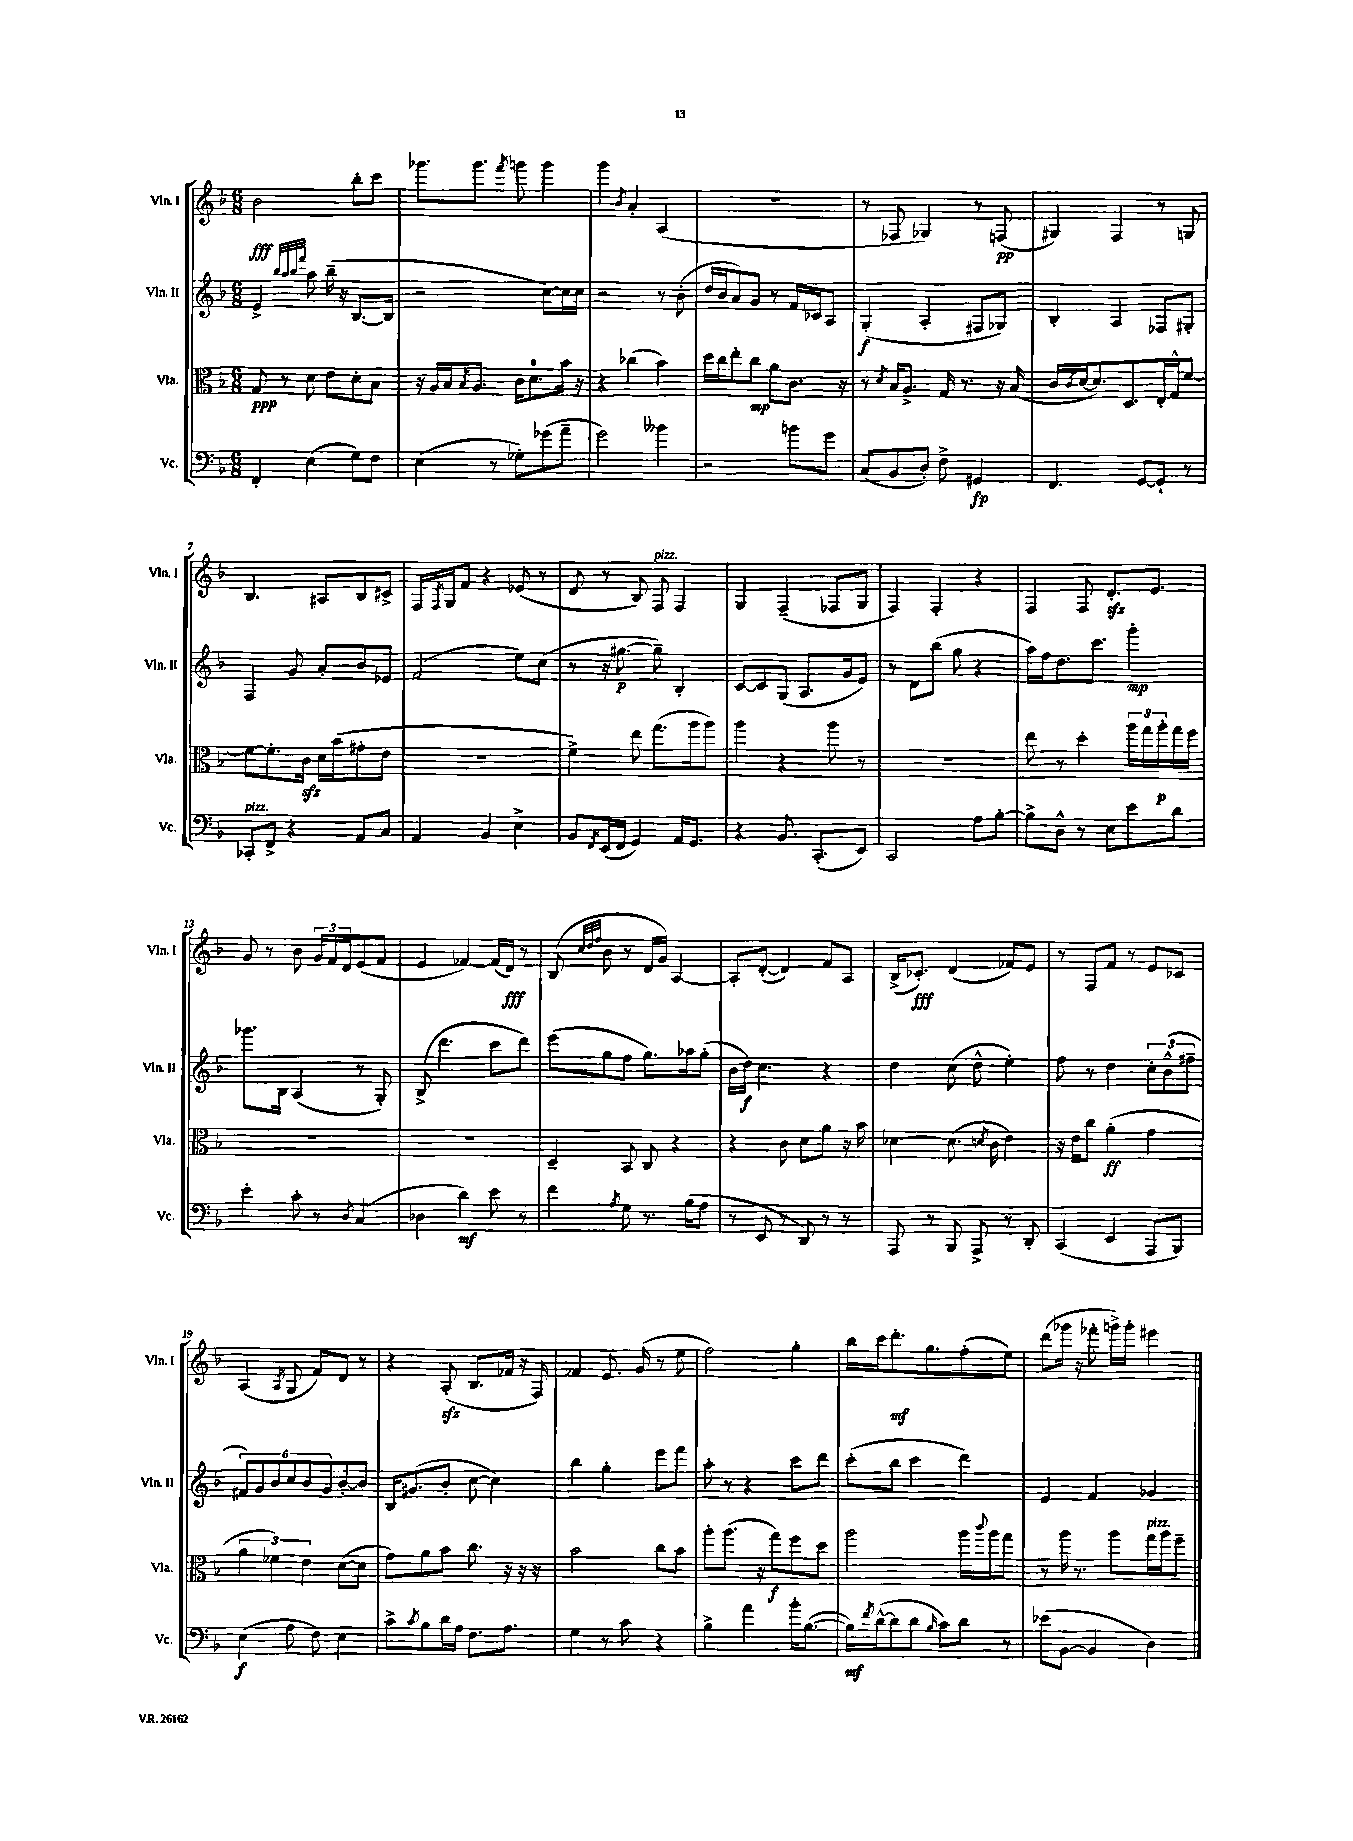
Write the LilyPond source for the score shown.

<<
\new StaffGroup <<
\new Staff = "s0" \with { instrumentName = "Vln. I" shortInstrumentName = "Vln. I" } {
    \clef treble \key f \major \numericTimeSignature \time 6/8
    bes'2\fff bes''8-. c'''8 |
    ges'''8. ges'''8. \acciaccatura { f'''8 } g'''8 g'''4 |
    g'''4 \acciaccatura { bes'8 } a'4-. a4( |
    R2. |
    r8 fes8 ges4) r8 f8\pp( |
    gis4) f4 r8 g8 |
    bes4. ais8 bes8 cis'8-> |
    f16 \acciaccatura { f8 } g16 f'8 r4 ees'8( r8 |
    d'8 r8 bes8) f8^\markup { \italic "pizz." } f4 |
    g4 f4--( fes8 g8 |
    f4) f4-. r4 |
    f4 f8 d'8.-.\sfz e'8. |
    g'8 r8 bes'8 \tuplet 3/2 { g'16 f'16 d'16 } e'8( f'8 |
    e'4 fes'4~) fes'16( d'16\fff) r8 |
    bes8( \grace { c''32 d''32 f''32 } bes'8 r8 d'16 g'16) a4~ |
    a8-. d'8~-.( d'4) f'8 a8 |
    bes16->( ces'8.-.\fff) d'4( fes'8) e'8 |
    r8 f8 f'8 r8 e'8 ces'8 |
    a4( \acciaccatura { a8 } g8 f'8) d'8 r8 |
    r4 a8-.\sfz( bes8. fes'16 r16 f16) |
    fes'4 e'8. g'16( r8 e''8 |
    f''2) g''4-. |
    bes''16 c'''16 d'''8.-.\mf g''8. f''8-.( e''8) |
    d'''8( ges'''16 r16 fes'''8-. g'''16->) g'''16-. eis'''4 \bar "|." |
}
\new Staff = "s1" \with { instrumentName = "Vln. II" shortInstrumentName = "Vln. II" } {
    \clef treble \key f \major \numericTimeSignature \time 6/8
    e'4-> \grace { bes''32 a''32 bes''32 f'''32 } a''8 bes''16--( r16 bes8.~ bes16 |
    r2 c''8~) c''16 c''16 |
    r2 r8 bes'8-.( |
    d''16 bes'16 a'8) g'8 r8 f'16 ces'16 a8 |
    g4-.\f( a4-. fis8 ges8) |
    bes4-. a4 fes8 gis8-. |
    f4 g'8 a'8-. bes'8 ees'8 |
    f'2( e''8) c''8( |
    r8 r16 gis''8.~\p gis''8--) bes4-. |
    c'8~ c'8 g8( a8. g'16 e'8) |
    r8 d'8 bes''8( g''8 r4 |
    a''16) f''16 d''8. c'''8. g'''4-.\mp |
    ges'''8. bes16 a4( r8 g8-.) |
    bes8->( d'''4. c'''8 d'''8) |
    e'''8( g''8 f''8 g''8.) aes''16 g''8-.( |
    bes'16 d''16\f) c''4. r4 |
    d''4 c''8( d''8-^ e''4-.) |
    f''8 r8 d''4 \tuplet 3/2 { c''8-. bes'8-^( fis''8-- } |
    \tuplet 6/4 { fis'8) g'8 bes'8 c''8 bes'8 g'8 } bes'8~-. bes'8 |
    bes16 gis'8.( bes'8-. c''8~ c''4) |
    bes''4 g''4-. e'''8 f'''8 |
    a''8-. r8 r4 c'''8 d'''8 |
    c'''8-.( bes''8 c'''4 d'''4) |
    e'4 f'4 ges'4 \bar "|." |
}
\new Staff = "s2" \with { instrumentName = "Vla." shortInstrumentName = "Vla." } {
    \clef alto \key f \major \numericTimeSignature \time 6/8
    g8\ppp r8 d'8 e'8 d'8-. bes8 |
    r16 a16 bes16 \acciaccatura { bes8 } a8. c'16 d'8.-0 bes'16 r16 |
    r4 ces''4( bes'4) |
    d''16 c''16 e''8-. c''8\mp a'8 c'8. r16 |
    r8 \acciaccatura { d'8 } bes16 a8.-> g16 r8. r16 bes16( |
    c'16 \acciaccatura { c'8 } d'16~ d'8.) d8. e16-. g16-^ f'8~ |
    f'8~ f'8.-. c'16\sfz d'16 bes'16( gis'8-. e'8 |
    R2. |
    f'4->) e''8 g''8.( a''16 a''8) |
    a''4 r4 a''8 r8 |
    R2. |
    e''8 r8 d''4-. \tuplet 3/2 { a''16 g''16 a''16-.\p } g''16 f''16 |
    R2. |
    R2. |
    d4-- bes,8 c8 r4 |
    r4 c'8 d'8 a'8 r16 bes'16 |
    des'4~ des'8.( \acciaccatura { d'8 } c'16 e'4) |
    r16 e'16 c''8 a'4-.\ff( g'4 |
    \tuplet 3/2 { a'4 fes'4) e'4 } d'8~( d'8 |
    g'8) a'8 bes'8 c''8. r16 r16 r16 |
    bes'2 c''8 bes'8 |
    a''8-. a''8.( r16 g''8\f) f''8 d''8 |
    a''2 a''16 \appoggiatura { c'''8 } a''16 g''8 |
    r8 a''16 r8. a''8 g''16^\markup { \italic "pizz." } a''16 f''8-- \bar "|." |
}
\new Staff = "s3" \with { instrumentName = "Vc." shortInstrumentName = "Vc." } {
    \clef bass \key f \major \numericTimeSignature \time 6/8
    f,4-. e4( g8) f8 |
    e4( r8 ges8-.) ges'8( a'8-- |
    g'2) beses'4 |
    r2 b'8 g'8 |
    c8( bes,8 d8-.) f8-> gis,4\fp |
    f,4. g,8~ g,8-! r8 |
    ces,8-.^\markup { \italic "pizz." } f,8-> r4 a,8 c8 |
    a,4 bes,4 e4-> |
    bes,8 \acciaccatura { f,8 } e,16( f,16 g,4) a,16 g,8. |
    r4 bes,8. c,8.-.( e,8) |
    c,2 a8 bes8~-. |
    bes8-> d8-^ r8 e8 e'8 d'8 |
    e'4-. c'8-. r8 \acciaccatura { d8 } c4( |
    des4 d'4\mf) e'8 r8 |
    f'4 \acciaccatura { a8 } g8 r8. bes16( a8 |
    r8 e,8 r8 d,8) r8 r8 |
    a,,8 r8 bes,,8 a,,8-> r8 d,8-. |
    c,4( e,4 a,,8 bes,,8) |
    e4\f( a8 f8) e4 |
    c'8-> \acciaccatura { c'8 } bes8 d'16 a16 f8. a8. |
    g4 r8 c'8 r4 |
    bes4-> a'4 bes'16-. bes8.~( |
    bes16\mf) \acciaccatura { f'8 } d'16~-^( d'8 d'8 \grace { bes16 } c'8) d'8 r8 |
    ees'8( bes,8~ bes,4 d4) \bar "|." |
}
>>
>>
